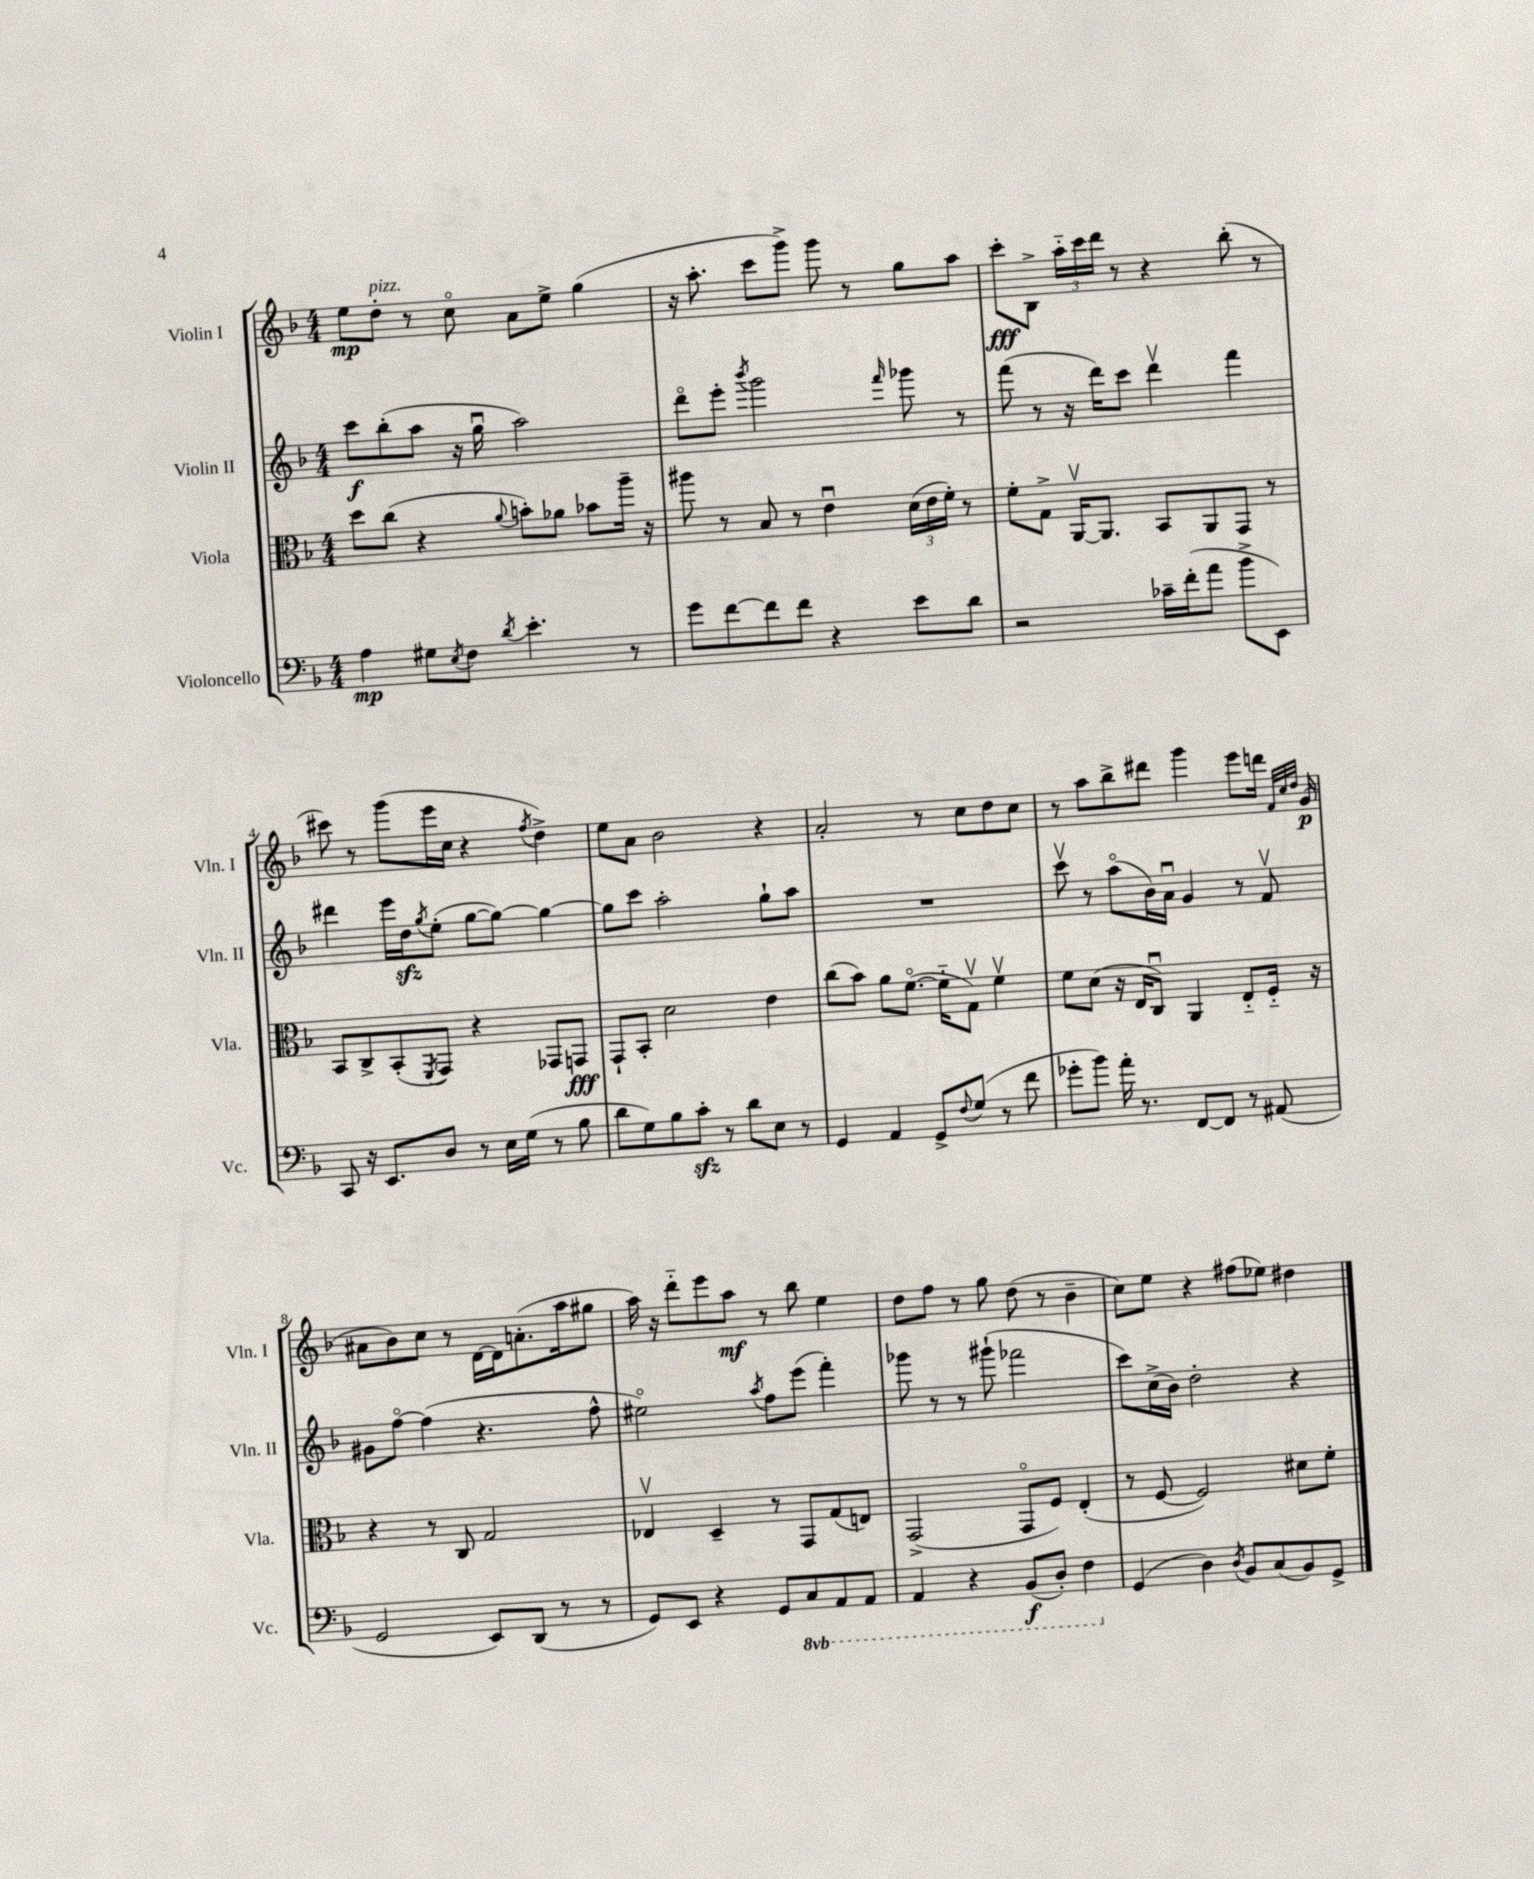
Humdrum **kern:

**kern	**kern	**kern	**kern
*staff4	*staff3	*staff2	*staff1
*clefF4	*clefC3	*clefG2	*clefG2
*k[b-]	*k[b-]	*k[b-]	*k[b-]
*M4/4	*M4/4	*M4/4	*M4/4
4A	8dd	8ccc	8ee
.	(8cc	(8bb-'	8dd'
8G#	4r	8aa	8r
8qE	.	.	.
8F	.	16r	8cco
.	.	16ggu	.
8qd	8qqa	.	.
4.e'	8b')	2aa)	8a
.	8a-	.	8ee^
.	8b-	.	(4gg
8r	16aa~	.	.
.	16r	.	.
=	=	=	=
8g	8aa#	8dddo	16r
.	.	.	8.aa'
[8f	8r	8eee'	.
.	.	8qbbb-	.
8f]	8B-	2ggg	8ccc
8f	8r	.	8ggg^)
4r	4eu	.	8ggg
.	.	.	8r
.	.	16qqfff	.
8e	(24d	8ggg-	8gg
.	24e	.	.
.	24f')	.	.
8d	8r	8r	8aa
=	=	=	=
2r	8f'	(8fff	8ccc'
.	8G^	8r	8B-^
.	[16AAv	16r	24aa'~
.	.	.	24ccc
.	8.AA]	16ddd)	.
.	.	.	24ddd
.	.	8ccc	8r
16c-~	8BB-	4dddv	4r
(16f'	.	.	.
8a	8AA	.	.
8b-^	8GG	4fff	(8bb-'
8EE)	8r	.	8r
=	=	=	=
8CC	8BB-	4ddd#	8ccc#)
16r	8C^	.	8r
8.EE	.	.	.
.	(8BB-'	16eee	(8ggg
.	.	16dd	.
.	8qFF	8qgg	.
8D	8GG)	(8ee'	16eee
.	.	.	16cc
8r	4r	[8gg	4r
16E	.	8gg_)	.
(16G	.	.	.
.	.	.	8qff
8r	8GG-	4gg_	4dd^)
8B-	8GG	.	.
=	=	=	=
8d	8GG`	8gg]	8ee
8G)	8BB-'	8ccc	8a
8B-	2d	2aa'	2b-
8c'	.	.	.
8r	.	.	.
8d	.	.	.
8E	4e	8gg`	4r
8r	.	8aa	.
=	=	=	=
4GG	(8cc	1r	2a'
.	8b-)	.	.
4AA	8a	.	.
.	([8.fo	.	.
8GG^	.	.	8r
.	16f'~]	.	.
8qqF	.	.	.
(8G	8Gv)	.	8cc
8r	4fv	.	8dd
8f	.	.	8cc
=	=	=	=
8g-'	8f	8cccv	8r
8b-)	(8d	8r	8aa
16a'	16r	(8aao	8bb-^
8.r	16E	.	.
.	8Cu)	16b-)	8ddd#
.	.	16au	.
[8FF	4AA	4g	4ggg
8FF]	.	.	.
8r	8E'~	8r	8eee
(8AA#	16F'~	8fv	16ddd
.	.	.	32qqf
.	.	.	32qqcc
.	.	.	32qqdd
.	16r	.	(16g
=	=	=	=
2GG	4r	8g#	8a#
.	.	[8ffo	8b-)
.	8r	(4ff]	8cc
.	8C	.	8r
8EE)	2G	4.r	[16d
.	.	.	16d]
(8DD	.	.	(8.a'
8r	.	.	.
.	.	.	16aa
8r	.	8ff^^	8gg#
=	=	=	=
8GG)	4E-v	2ee#o)	16aa)
.	.	.	16r
8EE	.	.	8ddd'~
4r	4D~	.	8eee
.	.	.	8aa
.	.	8qaa	.
8GG	8r	8ff	8r
8CC	8GG	(8eee	8bb-
8AAA	(8G	4fff')	4ee
8AAA	8E)	.	.
=	=	=	=
4AAA	(2GG^	8ggg-	8dd
.	.	8r	8ff
4r	.	8r	8r
.	.	(8ggg#`	8gg
(8BBB-	8GGo	2fff-	(8dd
8DD')	8F)	.	8r
4FF	(4E'	.	4b-~
=	=	=	=
(4GG	8r	8ccc)	8cc)
.	[8F	(16cc^	8ee
.	.	16b-)	.
4D)	2F])	2dd'	4r
8qD	.	.	.
8BB-	.	.	(8ff#
(8C	.	.	8ee-)
8BB-)	8d#	4r	4dd#
8GG^	8f'	.	.
==	==	==	==
*-	*-	*-	*-
